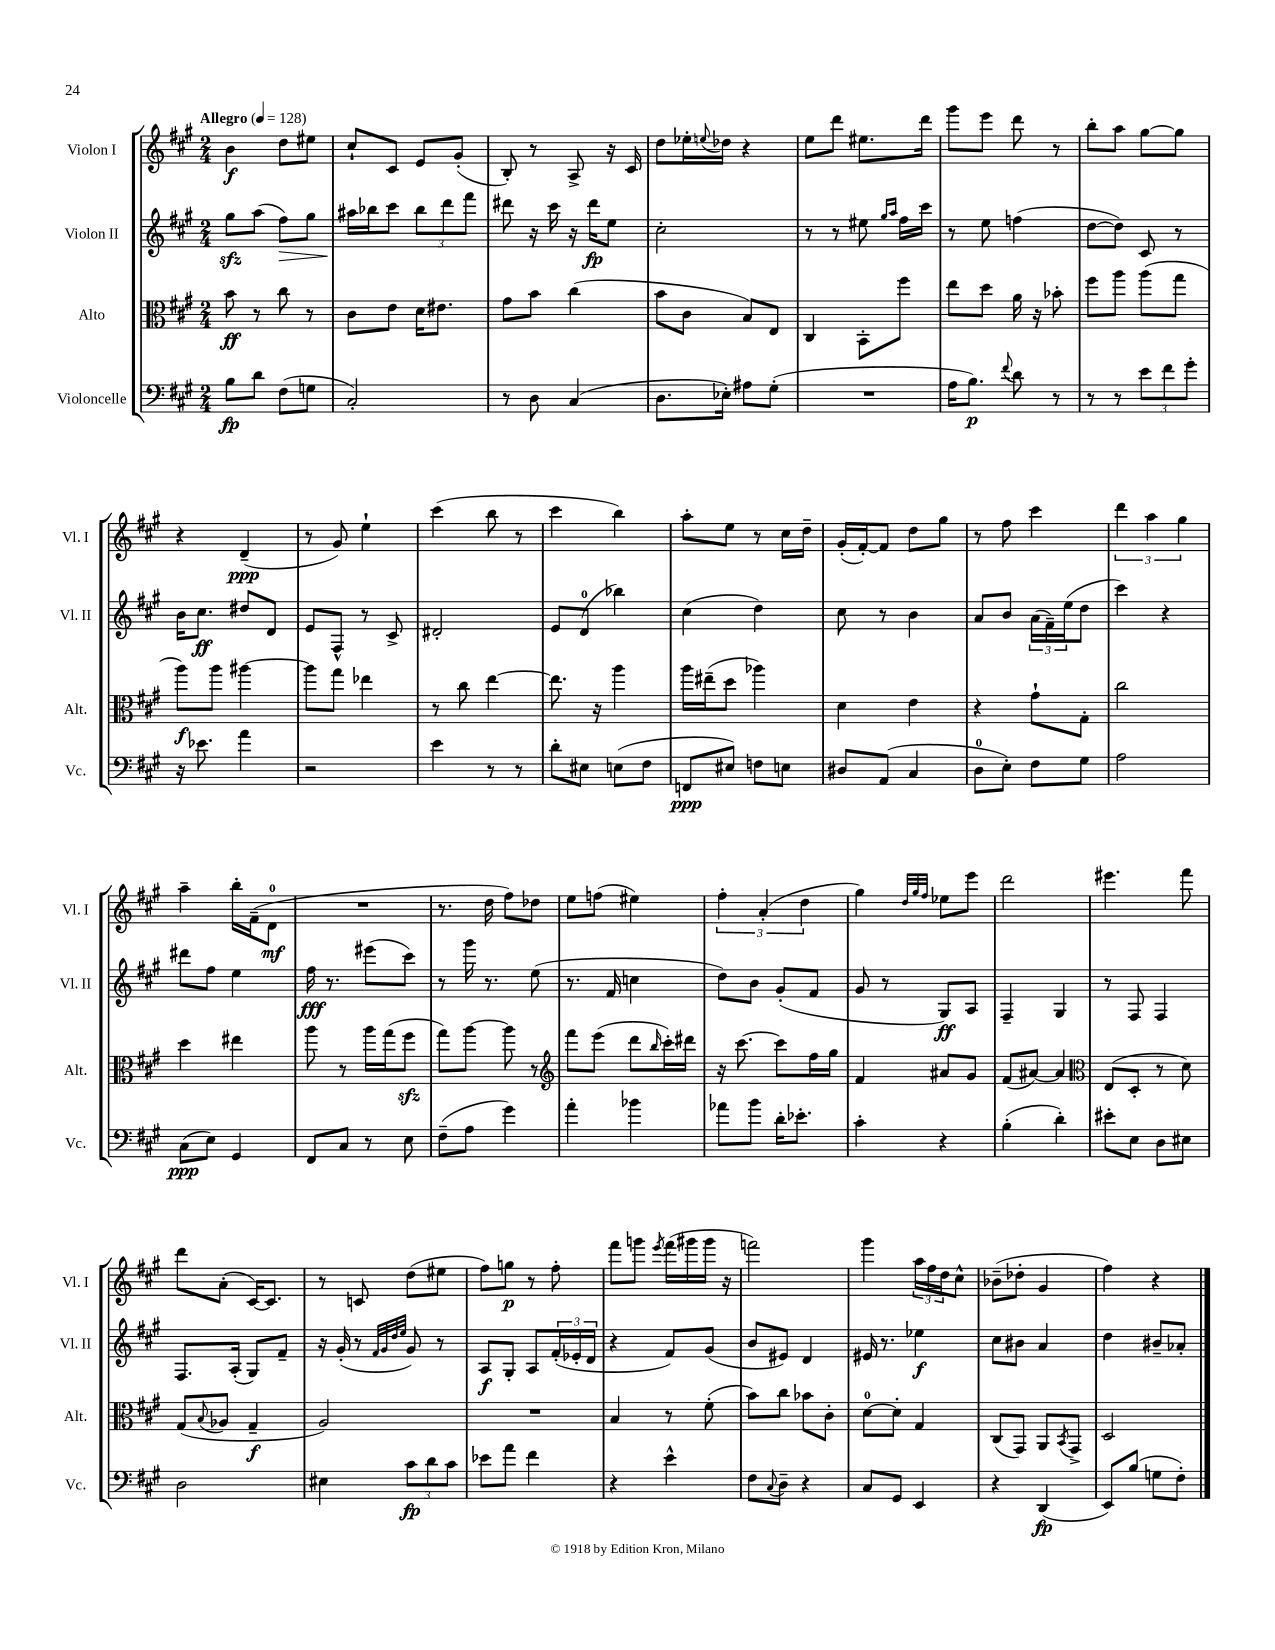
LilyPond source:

<<
\new StaffGroup <<
\new Staff = "s0" \with { instrumentName = "Violon I" shortInstrumentName = "Vl. I" } {
    \clef treble \key a \major \numericTimeSignature \time 2/4 \tempo "Allegro" 4 = 128
    b'4\f d''8 eis''8 |
    cis''8-! cis'8 e'8 gis'8-.( |
    b8-.) r8 a8-> r16 cis'16 |
    d''8 ees''16-. \appoggiatura { e''8 } des''16 r4 |
    e''8 d'''8 eis''8. d'''16 |
    gis'''8 e'''8 d'''8 r8 |
    b''8-. a''8 gis''8~ gis''8 |
    r4 d'4--\ppp( |
    r8 gis'8) e''4-! |
    cis'''4( b''8 r8 |
    cis'''4 b''4) |
    a''8-. e''8 r8 cis''16 d''16-- |
    gis'16-.( fis'16~-.) fis'8 d''8 gis''8 |
    r8 fis''8 cis'''4 |
    \tuplet 3/2 { d'''4 a''4 gis''4 } |
    a''4-- b''16-. fis'16--( d'8-0\mf |
    R2 |
    r8. d''16 fis''8) des''8 |
    e''8 f''8( eis''4) |
    \tuplet 3/2 { fis''4-. a'4-.( d''4 } |
    gis''4) \grace { d''32 gis''32 fis''32 } ees''8 e'''8 |
    d'''2 |
    eis'''4. fis'''8 |
    d'''8 a'8-.( cis'16~) cis'8. |
    r8 c'8 d''8( eis''8 |
    fis''8) g''8\p r8 fis''8-. |
    fis'''8 g'''8 \acciaccatura { e'''8 } fis'''16( gis'''16 gis'''16 r16 |
    f'''2) |
    gis'''4 \tuplet 3/2 { a''16 fis''16 d''16 } cis''8-^ |
    bes'8--( des''8-. gis'4 |
    fis''4) r4 \bar "|." |
}
\new Staff = "s1" \with { instrumentName = "Violon II" shortInstrumentName = "Vl. II" } {
    \clef treble \key a \major \numericTimeSignature \time 2/4
    gis''8\sfz a''8( fis''8\>) gis''8 |
    ais''16\! bes''16 cis'''8 \tuplet 3/2 { bes''8 d'''8 fis'''8 } |
    dis'''8 r16 cis'''16 r16 dis'''16\fp e''8 |
    cis''2-. |
    r8 r8 eis''8 \grace { gis''16 a''16 } fis''16 cis'''16 |
    r8 e''8 f''4( |
    d''8~ d''8) cis'8 r8 |
    b'16 cis''8.\ff dis''8 d'8 |
    e'8 fis8-^ r8 cis'8-> |
    dis'2-. |
    e'8 d'8-0( bes''4) |
    cis''4( d''4) |
    cis''8 r8 b'4 |
    a'8 b'8 \tuplet 3/2 { a'16( fis'16--) e''16( } d''8 |
    cis'''4) r4 |
    dis'''8 fis''8 e''4 |
    fis''16\fff r8. eis'''8( cis'''8) |
    r8 gis'''16 r8. e''8( |
    r8. fis'16 c''4 |
    d''8) b'8 gis'8-.( fis'8 |
    gis'8 r8 gis8\ff) a8 |
    fis4-- gis4 |
    r8 fis8 fis4 |
    fis8. a16-.( gis8) fis'8-- |
    r16 gis'16-.( r8 \grace { fis'32 gis'32 d''32 e''32 } gis'8) r8 |
    a8\f gis8-. a8 \tuplet 3/2 { fis'16-.( ees'16-. d'16 } |
    r4 fis'8) gis'8( |
    b'8 eis'8) d'4 |
    eis'16 r8. ees''4\f |
    cis''8 bis'8 a'4 |
    d''4 bis'8-- aes'8-. \bar "|." |
}
\new Staff = "s2" \with { instrumentName = "Alto" shortInstrumentName = "Alt." } {
    \clef alto \key a \major \numericTimeSignature \time 2/4
    b'8\ff r8 cis''8 r8 |
    cis'8 e'8 d'16 eis'8. |
    gis'8 b'8 cis''4( |
    b'8 cis'8 b8) e8 |
    cis4 b,8-. fis''8 |
    e''8 d''8 a'16 r16 bes'8-. |
    fis''8 a''8 a''8( gis''8 |
    a''8\f) a''8 ais''4~ |
    ais''8 gis''8 ees''4 |
    r8 cis''8 e''4~ |
    e''8. r16 a''4 |
    a''16 eis''16--( d''8 aes''4) |
    d'4 e'4 |
    r4 gis'8-! gis8-. |
    cis''2 |
    d''4 eis''4 |
    a''8 r8 a''16 gis''16( fis''8\sfz |
    gis''8) a''8~ a''8 r8 |
    \clef treble fis'''8 e'''8( d'''8 \grace { b''16 } cis'''16-.) dis'''16 |
    r16 cis'''8.~ cis'''8 fis''16 gis''16 |
    fis'4 ais'8 gis'8 |
    fis'8( ais'8~) ais'4 |
    \clef alto e8( d8-. r8 d'8) |
    gis8( \appoggiatura { b8 } aes8 gis4--\f |
    a2) |
    R2 |
    b4 r8 fis'8-.( |
    b'8) cis''8 bes'8 cis'8-. |
    d'8-0~ d'8-. gis4 |
    cis8( gis,8) a,8 \acciaccatura { b,8 } gis,8-> |
    d2 \bar "|." |
}
\new Staff = "s3" \with { instrumentName = "Violoncelle" shortInstrumentName = "Vc." } {
    \clef bass \key a \major \numericTimeSignature \time 2/4
    b8\fp d'8 fis8( g8 |
    cis2-.) |
    r8 d8 cis4( |
    d8. ees16-.) ais8 gis8-.( |
    R2 |
    a16 b8.\p) \appoggiatura { fis'8 } d'8 r8 |
    r8 r8 \tuplet 3/2 { e'8 fis'8 gis'8-. } |
    r16 ees'8. a'4 |
    r2 |
    e'4 r8 r8 |
    d'8-. eis8 e8( fis8 |
    f,8\ppp eis8) f8 e8 |
    dis8 a,8( cis4 |
    d8-0 e8-.) fis8 gis8 |
    a2 |
    cis8\ppp( e8) gis,4 |
    fis,8 cis8 r8 e8 |
    fis8--( a8 gis'4) |
    a'4-. bes'4 |
    aes'8 b'8 d'16-. ees'8.-. |
    cis'4-. r4 |
    b4-.( d'4-.) |
    eis'8-. e8 d8 eis8 |
    d2 |
    eis4 \tuplet 3/2 { cis'8\fp d'8 cis'8 } |
    ees'8 a'8 fis'4 |
    r4 e'4-^ |
    fis8 \appoggiatura { cis8 } d8-- r4 |
    cis8 gis,8 e,4 |
    r4 d,4\fp( |
    e,8) b8( g8 fis8-.) \bar "|." |
}
>>
>>
\layout { \context { \Score \remove "Bar_number_engraver" } }
